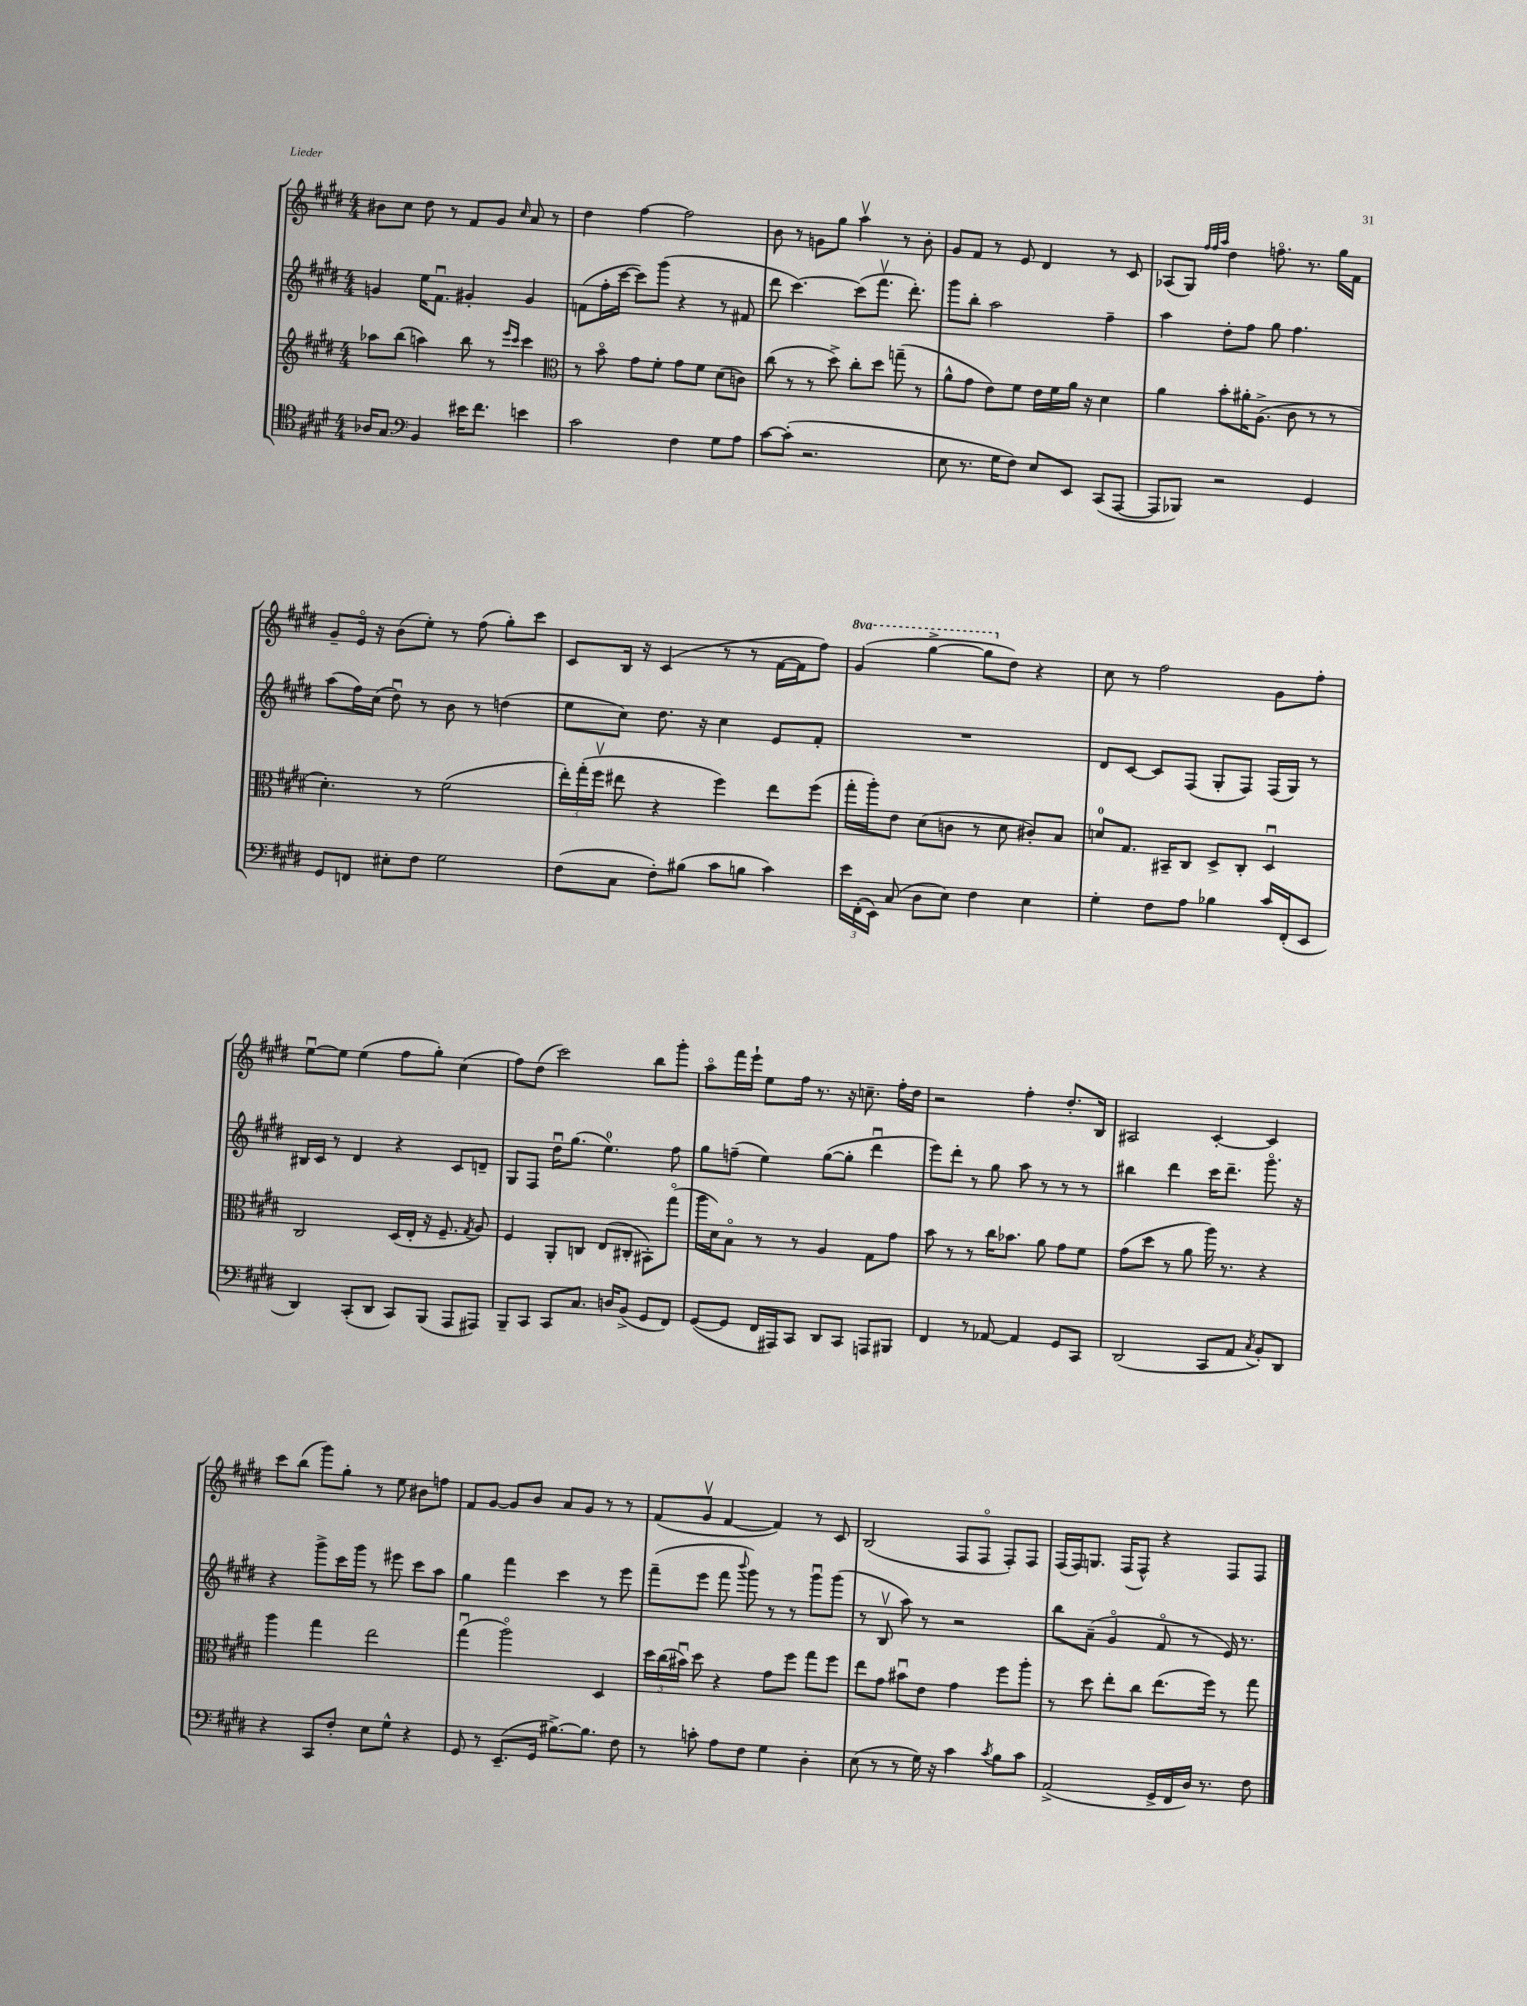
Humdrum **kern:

**kern	**kern	**kern	**kern
*staff4	*staff3	*staff2	*staff1
*clefC4	*clefG2	*clefG2	*clefG2
*k[f#c#g#d#]	*k[f#c#g#d#]	*k[f#c#g#d#]	*k[f#c#g#d#]
*M4/4	*M4/4	*M4/4	*M4/4
16A-	8aa-	4g	8b#
8.G#	.	.	.
.	(8bb	.	8cc#
*clefF4	*	*	*
4BB	4aa)	16ee	8dd#
.	.	8.f#u	.
.	.	.	8r
16e#	8bb	4g#'	8f#
8.f#	.	.	.
.	8r	.	8g#
.	16qqeee	.	.
.	16qqccc#	.	16qqcc#
4e	4ccc#	4g#	8a
.	.	.	8r
=	=	=	=
*	*clefC3	*	*
2c#	8r	(8f	4dd#
.	8bo	16ff#'	.
.	.	[16ccc#	.
.	8g#	8ccc#])	[4ff#
.	8f#'	(8ggg#	.
4F#	8g#	4r	2ff#]
.	8f#	.	.
8G#	(8d#	8r	.
8A	8c)	8f#	.
=	=	=	=
[8c#	(8cc#	8ddd#	8b
(8c#']	8r	[4.ccc#)	8r
2.r	8r	.	8g
.	8dd#^)	.	8gg#
.	8cc#'	(8ccc#]	4aav
.	8dd#	8.fff#v	.
.	(8gg~	.	8r
.	.	8.ddd#')	.
.	8r	.	8b'
=	=	=	=
8E	8a^^	8ggg#	8g#
8.r	8g#	8bb'	8f#
.	8e)	2aa	8r
16G#	.	.	.
8F#)	8f#	.	8e
8E	16e	.	4d#
.	16f#	.	.
8EE	16a	.	.
.	16r	.	.
(8CC#	4d#	4ff#~	8r
[8AAA	.	.	8c#
=	=	=	=
8AAA]	4a	4aa	(8A-
8BBB-)	.	.	8G#)
.	.	.	32qqff#
.	.	.	32qqff#
.	.	.	32qqaa
2r	8b'	8dd#'	4dd#
.	16a#'	8ff#	.
.	(8.A^	.	.
.	.	8gg#	8.ffo
.	8c#	4.ff#	.
.	.	.	8.r
4GG#	8r	.	.
.	8r	.	16gg#
.	.	.	16f#
=	=	=	=
8GG#	4.d#')	(8aa	8g#~
8FF	.	16ff#)	16eo
.	.	(16cc#	16r
8E#'	.	8dd#u)	(8b
8F#	8r	8r	8ee')
2G#	(2f#	8b	8r
.	.	8r	(8ff#
.	.	(4dd	8gg#')
.	.	.	8ccc#
=	=	=	=
(8F#	24ee')	8ee	8c#
.	(24gg#'	.	.
.	24ff#v	.	.
8C#	8ee#	8cc#)	16B
.	.	.	16r
8F#')	4r	8.dd#	(4c#
(8B#	.	.	.
.	.	16r	.
8c#	4ff#)	4cc#	8r
8B	.	.	8r
4c#)	8ee#	8e	[16f#
.	.	.	16f#]
.	(8ff#	8f#'	8ff#)
=	=	=	=
24e	16gg#'	1r	(4gg#
(24FF#'	.	.	.
.	16aa')	.	.
24EE)	.	.	.
(8C#	8e	.	.
8D#	(8d#	.	[4ggg#^
8E)	8c	.	.
4F#	8r	.	8ggg#]
.	8d#	.	8dd#)
4E	8c#')	.	4r
.	8B	.	.
=	=	=	=
4G#'	8d	8d#	8cc#
.	8.G#	[8c#	8r
8F#	.	8c#]	2ff#
.	16BB#~	.	.
8A	8C#	(8F#	.
4B-	8D#^	8G#'	.
.	8C#'	8F#)	.
16c#	4D#u	(16F#	8g#
(16FF#'	.	16G#)	.
8EE	.	8r	8ff#'
=	=	=	=
4DD#)	2C#	16B#	[8eeu
.	.	16c#	.
.	.	8r	8ee]
(8CC#'	.	4d#	(4ee
8DD#	.	.	.
8CC#)	(16D#	4r	8ff#
.	16E'	.	.
(8BBB	16r	.	8gg#')
.	8.F#~	.	.
8AAA	.	8c#	(4cc#
.	8qG#	.	.
8AAA#)	8A)	8d~	.
=	=	=	=
8BBB~	4F#	8G#	8ff#)
8CC#	.	8F#	(8dd#
8CC#	8AA'	16dd#u	2ccc#)
.	.	(8.gg#	.
8.C#	8C	.	.
.	(8E	4.ee)	.
16D	.	.	.
(8BB^	8C#'	.	.
8GG#	8BB#')	.	8bb
8FF#)	(8gg#o	8ff#	8ggg#'
=	=	=	=
([8GG#	16aa	8gg#	8aao
.	16d#)	.	.
8GG#]	8Bo	(8ff~	16fff#
.	.	.	16eee`
16FF#	8r	4ee)	8ee
16AAA#)	.	.	.
8CC#	8r	.	16ff#
.	.	.	8.r
8DD#	4A	([8gg#	.
8CC#	.	8gg#']	16r
.	.	.	8.cc~
8AAA	8G#	4ddd#u	.
8BBB#	8g#	.	16ff#'
.	.	.	16dd#
=	=	=	=
4FF#	8b	8eee)	2r
.	8r	8ddd#'	.
8r	8r	8r	.
[8AA-	16cc#	8gg#	.
.	8.b-	.	.
4AA-]	.	8aa	4ff#'
.	8a	8r	.
8GG#	8g#	8r	8.dd#'
8CC#	8f#	8r	.
.	.	.	16B
=	=	=	=
(2DD#	(8g#	4bb#	2A#
.	8dd#	.	.
.	8r	4ddd#	.
.	8a	.	.
8CC#	16aa)	16ccc#	[4c#'
.	8.r	8.ddd#~	.
8AA	.	.	.
8qC#	.	.	.
8BB')	4r	8.ggg#o	4c#]
8DD#	.	.	.
.	.	16r	.
=	=	=	=
4r	4aa	4r	8ccc#
.	.	.	(8bb
8CC#	4gg#	8ggg#^	8ggg#)
8F#'	.	16ccc#	8gg#'
.	.	16ggg#	.
8E	2ee	8r	8r
8G#^^	.	8eee#	8ee
4r	.	8ccc#	8b#
.	.	8aa	8ff
=	=	=	=
8GG#	(4gg#u	4gg#	8f#
8r	.	.	[8g#
(8.EE~	2aao)	4fff#	8g#]
.	.	.	8b
16GG#	.	.	.
[8.B#^)	.	4ccc#	8a
.	.	.	8g#
8.B#]	.	.	.
.	4D#	8r	8r
8F#	.	8eee	8r
=	=	=	=
8r	24dd#	(8fff#~	(8f#
.	(24cc#	.	.
.	24b#u)	.	.
8c'	8dd#	8eee	8g#v
8A	4r	8fff#	[4f#
.	.	8qqbbb	.
8F#	.	8ggg#)	.
4G#	8g#	8r	4f#])
.	8ff#	8r	.
4D#'	8gg#	8ggg#u	8r
.	8ff#	(8ggg#	8c#
=	=	=	=
(8E	8ee	8r	(2B
8r	8g#	8Bv	.
8r	8b#u	8aa)	.
16G#)	8e	8r	.
16r	.	.	.
4c#	4g#	2r	8F#
.	.	.	8F#o
8qc#	.	.	.
8B	8ff#	.	8F#')
8c#	8aa'	.	8F#
=	=	=	=
(2AA^	8r	8bb	(16F#
.	.	.	16F#)
.	8dd#	(8a~	8.G
.	8ee'	4g#o	.
.	.	.	(16F#
.	8cc#	.	8F#^^)
16GG#^	(8.ee	8f#o	4r
16FF#	.	.	.
16D#)	.	8r	.
8.r	16ff#)	.	.
.	8r	16e)	8F#
.	.	8.r	.
8F#	8gg#	.	8F#
==	==	==	==
*-	*-	*-	*-
